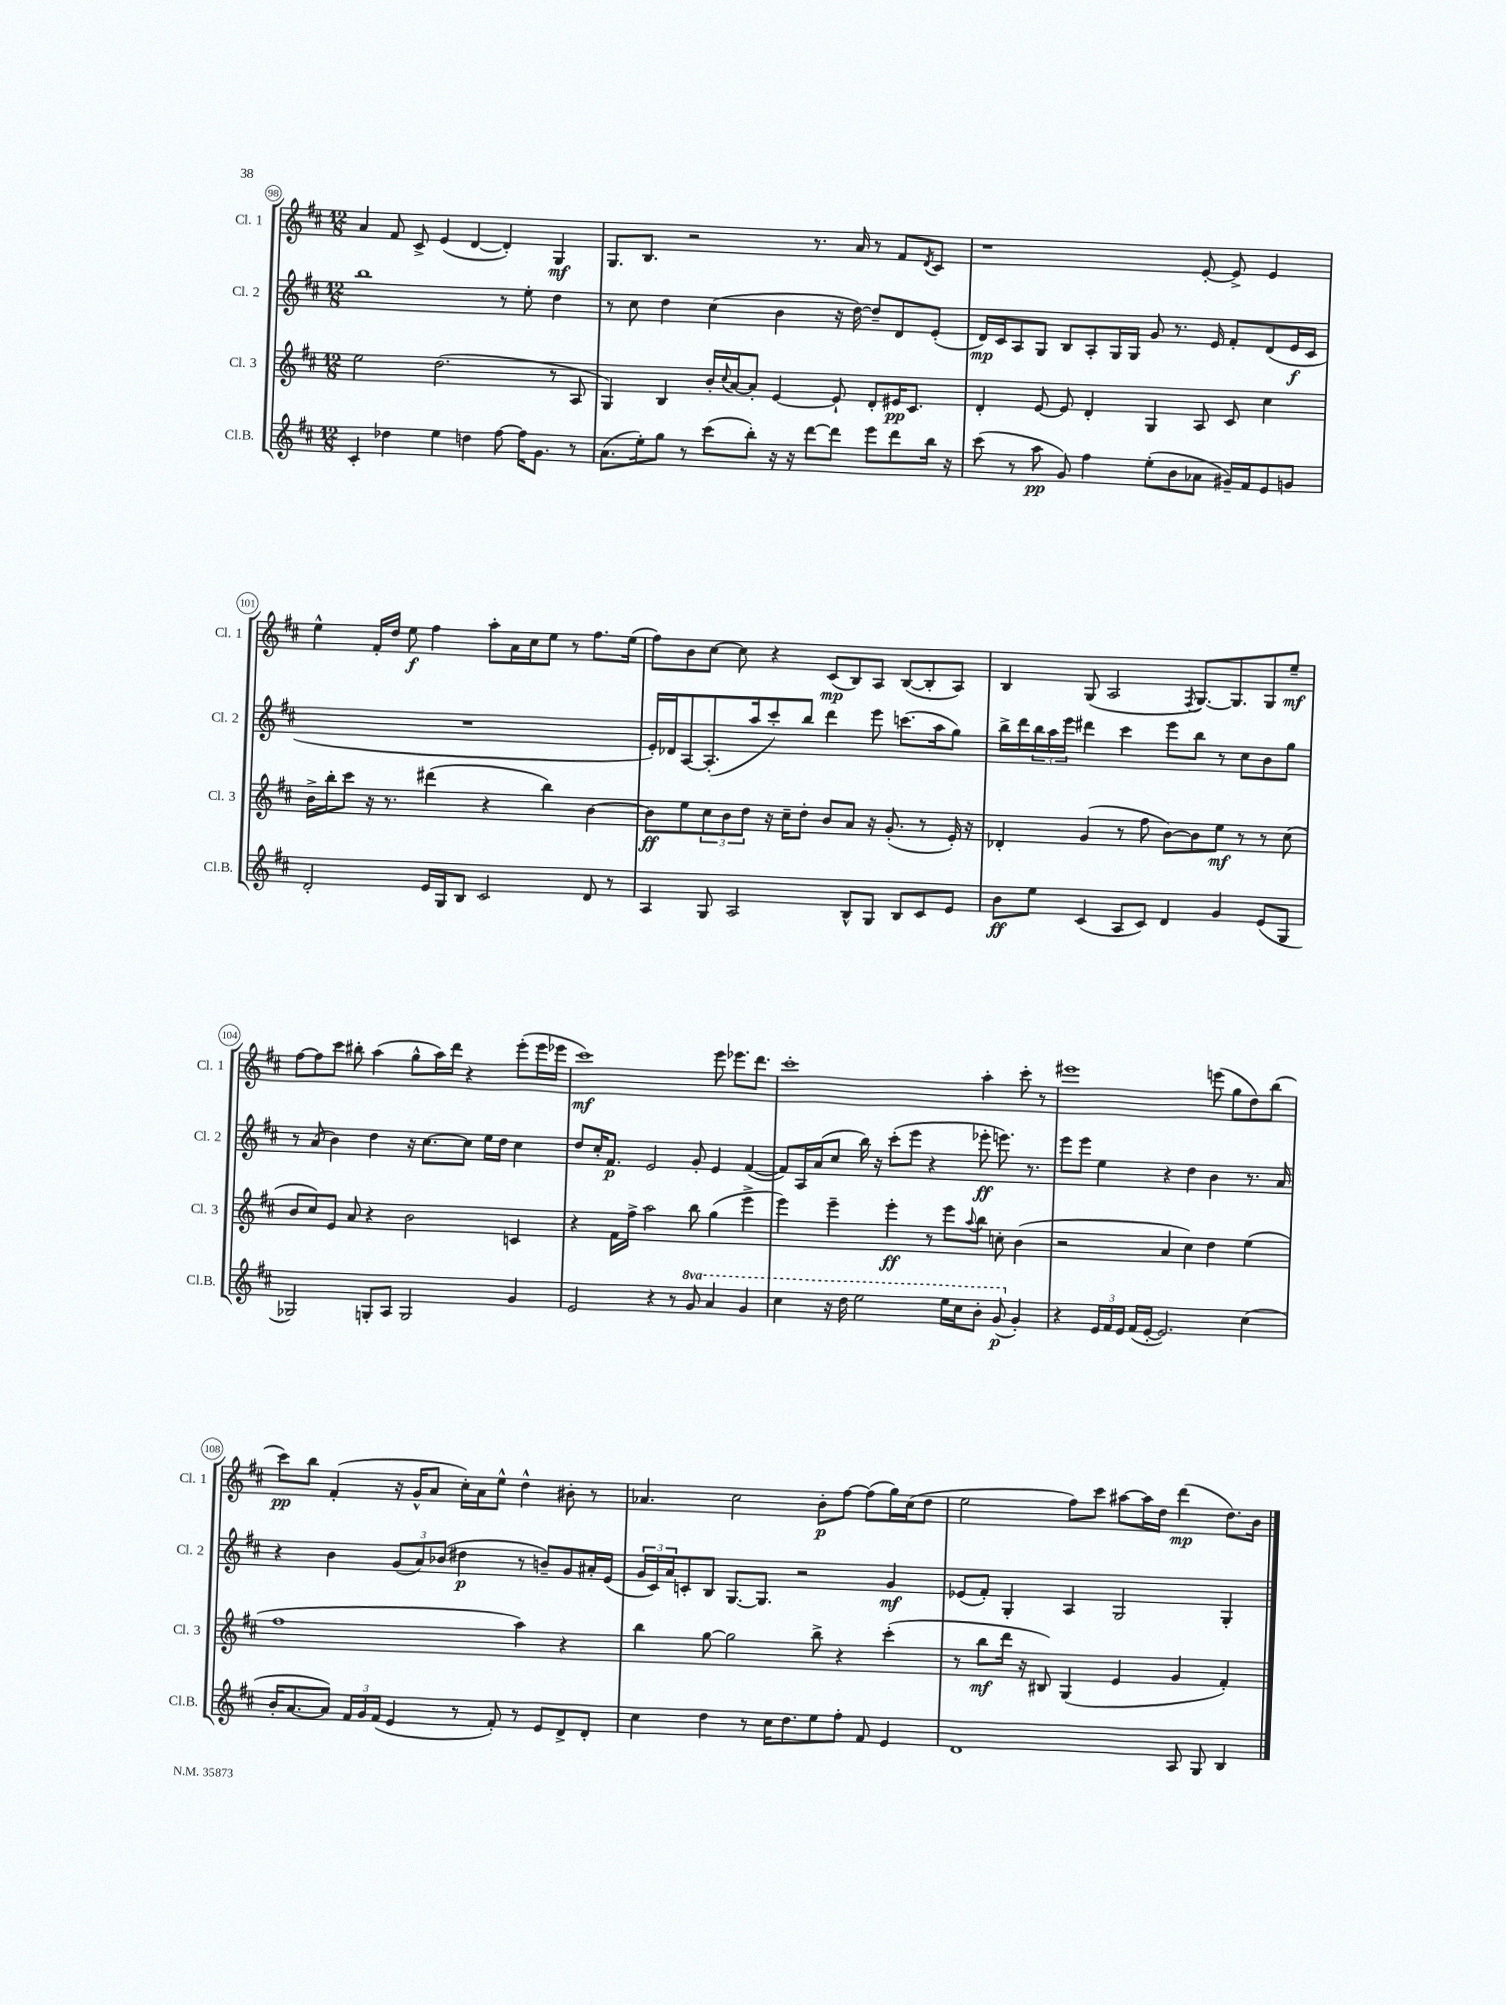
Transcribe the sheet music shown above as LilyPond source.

<<
\new StaffGroup <<
\new Staff = "s0" \with { instrumentName = "Cl. 1" shortInstrumentName = "Cl. 1" } {
    \clef treble \key d \major \numericTimeSignature \time 12/8
    a'4 fis'8 cis'8-> e'4( d'4~ d'4-.) g4\mf |
    g8. b8. r2 r8. a'16 r8 fis'8 \acciaccatura { d'8 } cis'8 |
    r1 e'8~-. e'8-> e'4 |
    e''4-^ fis'16-. d''16 e''8\f fis''4 a''8-. a'16 cis''16 e''8 r8 fis''8. e''16( |
    fis''8) b'8 cis''8~ cis''8 r4 cis'8\mp( b8) a8 b8~( b8-. a8) |
    b4 g8( a2 \acciaccatura { fis8 } g8.~) g8. g8 e''8--\mf |
    fis''8~ fis''8 cis'''8 bis''8-. a''4( g''8-^ a''16) d'''16 r4 e'''8-.( e'''16 ees'''16 |
    cis'''1\mf) e'''8 ees'''8. d'''8. |
    cis'''1-. a''4-. cis'''8-. r8 |
    eis'''1 e'''8( g''8 d''8) b''8( |
    cis'''8\pp) b''8 fis'4-.( r16 g'16-^ a'8 cis''16-.) a'16 e''8-^ d''4-^ bis'8-. r8 |
    aes'4. cis''2 b'8-.\p fis''8~ fis''8( g''16) cis''16( d''8 |
    e''2 fis''8) cis'''8 ais''8~ ais''16 d''16 d'''4\mp( d''8.) b'16 \bar "|." |
}
\new Staff = "s1" \with { instrumentName = "Cl. 2" shortInstrumentName = "Cl. 2" } {
    \clef treble \key d \major \numericTimeSignature \time 12/8
    b''1 r8 e''8-. d''4 |
    r8 cis''8 d''4 cis''4( b'4 r16 d''16~) d''8-- d'8 e'8-.( |
    d'16\mp) cis'16 a8 g8 b8 a8-. g16 g16 g'8 r8. e'16 fis'8-. d'8( e'16\f cis'16 |
    R1. |
    e'16-.) des'16 a8~ a8.-.( a''16 cis'''8-.) b''8 d'''4 e'''8 c'''8.( a''16 g''8) |
    b''16-> d'''16 \tuplet 3/2 { b''16 a''16 e'''16 } dis'''4 cis'''4 e'''8 b''8 r8 cis''8 b'8 g''8 |
    r8 a'8( b'4) d''4 r16 cis''8.~ cis''8 e''16 d''16 cis''4 |
    d''8 cis''16-. fis'8.\p e'2 g'8-. e'4 fis'4~( |
    fis'8) a16 a'16( cis''8 b''16) r16 cis'''8-.( e'''8 r4 ees'''8-.\ff e'''8.) r8. |
    e'''8 e'''8 e''4 r4 d''4 b'4 r8. a'16 |
    r4 b'4 \tuplet 3/2 { g'8( a'8) bes'8( } dis''4\p r8 b'8--) g'8 ais'16-. e'16( |
    \tuplet 3/2 { g'16 cis'16) a'16 } c'8-. b8 g8.~ g8. r2 g'4\mf |
    ees'8( fis'8-.) g4-. a4 g2 g4-. \bar "|." |
}
\new Staff = "s2" \with { instrumentName = "Cl. 3" shortInstrumentName = "Cl. 3" } {
    \clef treble \key d \major \numericTimeSignature \time 12/8
    e''2 d''2.( r8 a8 |
    g4) b4 b'16-. \appoggiatura { cis''8 } a'16~ a'8-. e'4~ e'8-! d'8-. eis'16\pp cis'8. |
    d'4-. e'8~ e'8 d'4-. g4 a8 cis'8 cis''4 |
    b'16-> b''16-. cis'''8 r16 r8. dis'''4( r4 b''4) b'4~ |
    b'8\ff e''8 \tuplet 3/2 { cis''8 b'8 d''8 } r16 cis''16-- d''8-. b'8 a'8 r16 g'8.-.( r8 e'16-.) r16 |
    des'4-. g'4( r8 fis''8 b'8~) b'8 e''8\mf r8 r8 cis''8( |
    b'8 cis''8) e'8 a'8 r4 b'2 c'4 |
    r4 fis'16 fis''16-> a''2 b''8 g''4( e'''4-> |
    e'''4) e'''4-- e'''4-.\ff r8 e'''8 \appoggiatura { a''8 } b''8 c''8-. b'4( |
    r2 a'4 cis''4) d''4 e''4( |
    fis''1 a''4) r4 |
    b''4 g''8~ g''2 b''8-> r4 cis'''4-.( |
    r8 b''8\mf d'''16 r16 bis8) g4( e'4 g'4 fis'4-.) \bar "|." |
}
\new Staff = "s3" \with { instrumentName = "Cl.B." shortInstrumentName = "Cl.B." } {
    \clef treble \key d \major \numericTimeSignature \time 12/8 \set Staff.ottavationMarkups = #ottavation-simple-ordinals
    cis'4-. des''4 e''4 d''4 fis''8~ fis''16 g'8. r8 |
    a'8.( e''16-.) g''8 r8 cis'''8( b''8-.) r16 r16 d'''8~ d'''8 e'''8 d'''8 b''16 r16 |
    cis'''8( r8 a''8\pp g'8) fis''4 e''8-.( b'8 aes'8 gis'16--) fis'16 e'8 g'8 |
    d'2-. e'16 g16 b8 cis'2 d'8 r8 |
    a4 g8 a2 b8-^ g8 b8 cis'8 e'8 |
    b'8\ff e''8 cis'4( a8 cis'8) d'4 g'4 e'8( g8 |
    ges2) g8-. a8 g2 g'4 |
    e'2 r4 r8 \ottava #1 g''8 a''4 g''4 |
    cis'''4 r16 d'''16 e'''2 e'''16 cis'''16 b''8-. g''8\p( \ottava #0 g'4-.) |
    r4 \tuplet 3/2 { e'16 fis'16 e'16 } fis'16( e'16~-. e'2.) cis''4( |
    b'16-. a'8.~ a'8) \tuplet 3/2 { fis'16 g'16 fis'16( } e'4 r8 fis'8-.) r8 e'8 d'8-> d'8-. |
    cis''4 d''4 r8 cis''16 d''8. e''8 fis''8-. fis'8 e'4 |
    d'1 a8 g8 b4 \bar "|." |
}
>>
>>
\layout { \context { \Score currentBarNumber = #98 \override BarNumber.stencil = #(make-stencil-circler 0.1 0.3 ly:text-interface::print) } }
